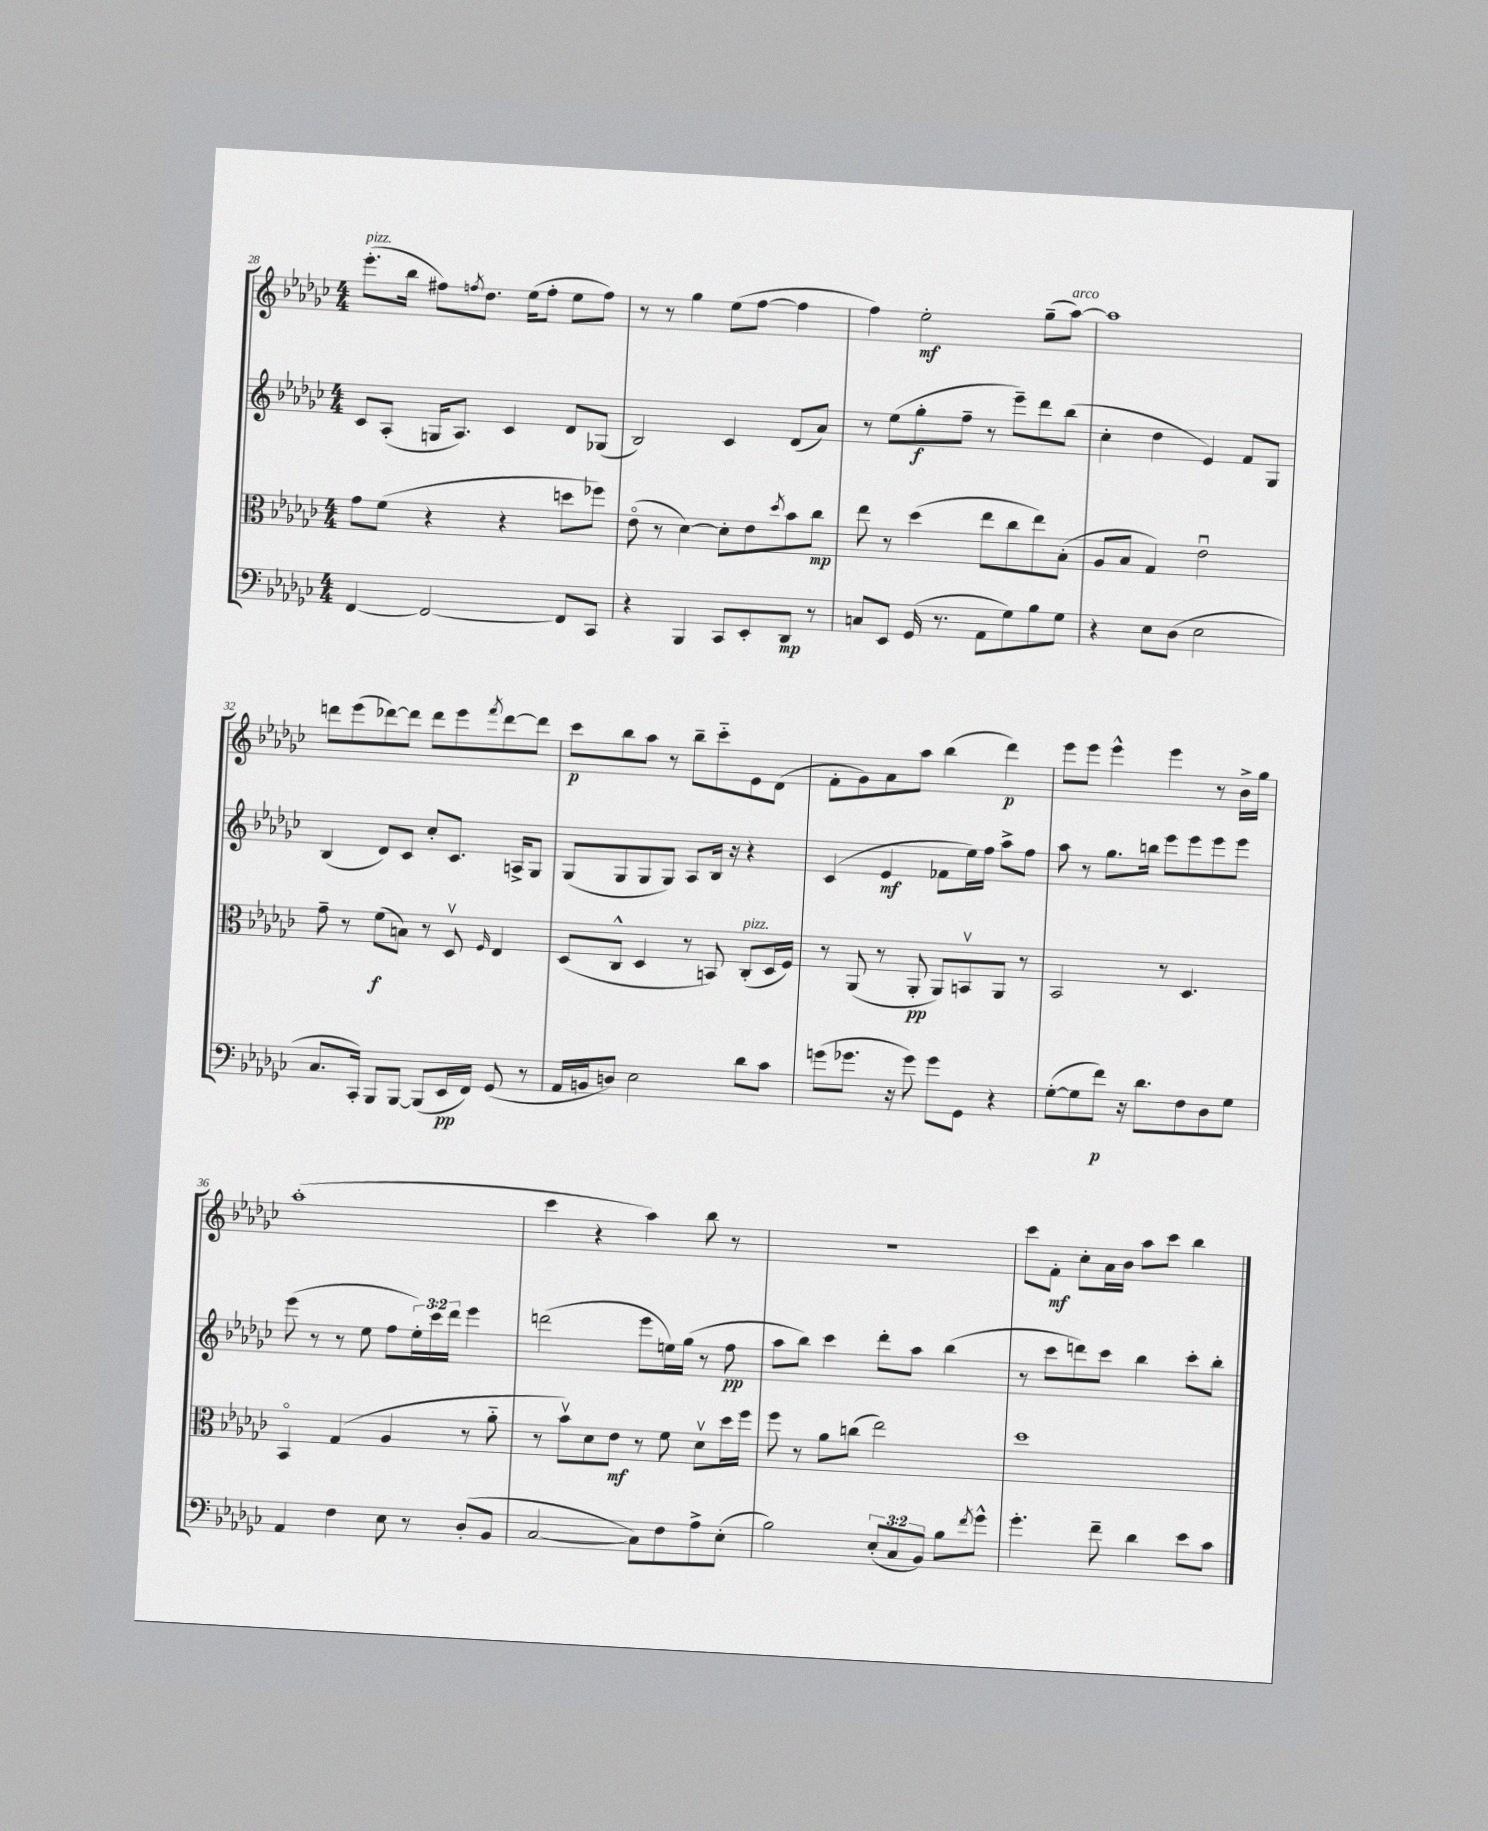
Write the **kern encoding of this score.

**kern	**dynam	**kern	**dynam	**kern	**dynam	**kern	**dynam
*part4	*part4	*part3	*part3	*part2	*part2	*part1	*part1
*staff4	*staff4	*staff3	*staff3	*staff2	*staff2	*staff1	*staff1
*clefF4	*	*clefC3	*	*clefG2	*	*clefG2	*
*k[b-e-a-d-g-c-]	*	*k[b-e-a-d-g-c-]	*	*k[b-e-a-d-g-c-]	*	*k[b-e-a-d-g-c-]	*
*M4/4	*	*M4/4	*	*M4/4	*	*M4/4	*
=28	=28	=28	=28	=28	=28	=28	=28
!	!	!	!	!	!	!LO:TX:a:i:t=pizz.	!
[4FF/	.	8g-\L	.	8c-/L	.	(8.eee-'\L	.
.	.	(8f\J	.	(8A-'/J	.	.	.
.	.	.	.	.	.	16bb-\Jk	.
2FF/_	.	4r	.	16Gn/KL	.	8ff#X\L)	.
.	.	.	.	8.A-/J)	.	.	.
.	.	.	.	.	.	8qffn/	.
.	.	.	.	.	.	8.dd-\J	.
.	.	4r	.	4c-/	.	.	.
.	.	.	.	.	.	(16ee-\KL	.
.	.	.	.	.	.	8ff'\J	.
8FF/L]	.	8ddn\L	.	8d-/L	.	8ee-\L	.
8CC-/J	.	8ff-X\J)	.	(8G-X/J	.	8ff\J)	.
=29	=29	=29	=29	=29	=29	=29	=29
4r	.	(8e-\	.	2B-/)	.	8r	.
.	.	8r	.	.	.	8r	.
4BBB-/	.	[4d-\)	.	.	.	4gg-\	.
8CC-/L	.	8d-'\L]	.	4c-/	.	(8ee-\L	.
8EE-'/	.	8e-\	.	.	.	[8ff\J	.
.	.	8qdd-/	.	.	.	.	.
8DD-/J	mp	8b-\	.	(8d-/L	.	4ff\]	.
8r	.	8cc-\J	mp	8a-/J)	.	.	.
=30	=30	=30	=30	=30	=30	=30	=30
8Cn/L	.	8ee-\	.	8r	.	4ff\)	.
8EE-/J	.	8r	.	(8ee-\L	.	.	.
(16GG-/	.	(4dd-\	.	8gg-'\	f	2ee-'\	mf
8.r	.	.	.	.	.	.	.
.	.	.	.	8ff~\J	.	.	.
8AA-\L	.	8ee-\L	.	8r	.	.	.
8G-\)	.	8cc-\	.	8eee-~\L)	.	.	.
8B-\	.	8ee-\)	.	8ddd-\	.	(8gg-~\L	.
!	!	!	!	!	!	!LO:TX:a:i:t=arco	!
8G-\J	.	(8B-'\J	.	(8bb-\J	.	[8aa-\J)	.
=31	=31	=31	=31	=31	=31	=31	=31
4r	.	8A-/L	.	4cc-'\	.	1aa-]	.
.	.	8B-/J	.	.	.	.	.
8E-\L	.	4G-/)	.	4dd-\	.	.	.
(8D-\J	.	.	.	.	.	.	.
2E-\	.	2e-u\	.	4e-/)	.	.	.
.	.	.	.	8f/L	.	.	.
.	.	.	.	8G-/J	.	.	.
!!LO:LB:g=z
=32	=32	=32	=32	=32	=32	=32	=32
8.C-/L	.	8g-~\	.	(4B-/	.	8dddn\L	.
.	.	8r	.	.	.	(8eee-\	.
16CC-'/Jk)	.	.	.	.	.	.	.
8BBB-/L	.	(8f\L	f	8d-/L)	.	[8ddd-X\)	.
[8BBB-/J	.	8Bn\J)	.	8c-/J	.	8ddd-\J]	.
(8BBB-/L]	.	8r	.	8cc-'/L	.	8ddd-\L	.
16EE-/L	pp	8D-v/	.	8.c-/J	.	8eee-\	.
16FF/JJ)	.	.	.	.	.	.	.
.	.	16qqF/	.	.	.	8qfff/	.
(8GG-/	.	4E-/	.	.	.	[8ddd-\	.
.	.	.	.	16An^/KL	.	.	.
8r	.	.	.	8G-/J	.	8ddd-\J]	.
=33	=33	=33	=33	=33	=33	=33	=33
16AA-/LL	.	(8D-/L	.	(8G-/L	.	8ccc-\L	p
16BBn/J	.	.	.	.	.	.	.
8Dn/J)	.	8C-^^/J	.	8G-/	.	8bb-\	.
2E-\	.	4D-/	.	8G-/	.	8aa-\J	.
.	.	.	.	8G-/J)	.	8r	.
.	.	8r	.	8A-/L	.	8bb-~\L	.
.	.	8BBn/)	.	16B-/Jk	.	8ccc-\	.
.	.	.	.	16r	.	.	.
!	!	!LO:TX:a:i:t=pizz.	!	!	!	!	!
8d-\L	.	(8C-'/L	.	4r	.	8e-\	.
8c-\J	.	16D-/L	.	.	.	(8d-\J	.
.	.	16F/JJ)	.	.	.	.	.
=34	=34	=34	=34	=34	=34	=34	=34
(8gn\L	.	8r	.	(4c-/	.	8f'\L	.
8.g-X\J	.	(8AA-/	.	.	.	8g-\)	.
.	.	8r	.	4e-/	mf	8a-\	.
16r	.	.	.	.	.	.	.
8g-\)	.	8AA-'/	pp	.	.	8aa-\J	.
8g-\L	.	8AA-/L)	.	8f-X\L	.	(4bb-\	.
8GG-\J	.	8BBnv/	.	16ee-\L)	.	.	.
.	.	.	.	16ff\JJ	.	.	.
4r	.	8AA-/J	.	8aa-^\L	.	4ddd-\)	p
.	.	8r	.	8ff\J	.	.	.
=35	=35	=35	=35	=35	=35	=35	=35
([8G-'\L	.	2BB-/	.	8aa-\	.	8eee-\L	.
8G-\]	.	.	.	8r	.	8eee-\J	.
8f\J)	p	.	.	8.gg-\L	.	4eee-^^\	.
16r	.	.	.	.	.	.	.
8.d-\L	.	.	.	16bbn\Jk	.	.	.
.	.	8r	.	8eee-\L	.	4eee-\	.
8F\	.	4.D-/	.	8eee-\	.	.	.
8D-\	.	.	.	8eee-\	.	8r	.
8G-\J	.	.	.	8eee-\J	.	16b-^\LL	.
.	.	.	.	.	.	16gg-\JJ	.
!!LO:LB:g=z
=36	=36	=36	=36	=36	=36	=36	=36
4AA-/	.	4BB-/	.	(8eee-\	.	(1aa-'	.
.	.	.	.	8r	.	.	.
4F\	.	(4G-/	.	8r	.	.	.
.	.	.	.	8ee-\	.	.	.
8E-\	.	4A-/	.	8ff\L	.	.	.
8r	.	.	.	24ee-'\L)	.	.	.
.	.	.	.	24ccc-\	.	.	.
.	.	.	.	24ddd-\JJ	.	.	.
(8D-'/L	.	8r	.	4eee-\	.	.	.
8BB-/J	.	8a-\	.	.	.	.	.
=37	=37	=37	=37	=37	=37	=37	=37
[2C-/	.	8r	.	(2dddn\	.	4ccc-\	.
.	.	8b-v\L)	.	.	.	.	.
.	.	8d-\	.	.	.	4r	.
.	.	8e-\J	mf	.	.	.	.
8C-\L])	.	8r	.	8eee-\L	.	4aa-\)	.
8F\	.	8f\	.	16een\L)	.	.	.
.	.	.	.	(16gg-\JJ	.	.	.
8A-^\	.	8d-v\L	.	8r	.	8bb-\	.
(8E-'\J	.	16dd-\L	.	8ff\	pp	8r	.
.	.	16ff\JJ	.	.	.	.	.
=38	=38	=38	=38	=38	=38	=38	=38
2B-\)	.	8ff\	.	8aa-\L	.	1r	.
.	.	8r	.	8bb-\J)	.	.	.
.	.	8a-\L	.	4ccc-\	.	.	.
.	.	(8ccn\J	.	.	.	.	.
(12E-'/L	.	2ee-\)	.	8ddd-'\L	.	.	.
12C-/	.	.	.	.	.	.	.
.	.	.	.	8aa-\J	.	.	.
12BB-/J)	.	.	.	.	.	.	.
8B-\L	.	.	.	(4bb-\	.	.	.
8qf/	.	.	.	.	.	.	.
8g-^^\J	.	.	.	.	.	.	.
=39	=39	=39	=39	=39	=39	=39	=39
4.g-'\	.	1dd-	.	8r	.	8ccc-\L	.
.	.	.	.	8ccc-\L	.	8f'\J	mf
.	.	.	.	8dddn\)	.	8cc-'\L	.
8f~\	.	.	.	8ccc-\J	.	16a-\L	.
.	.	.	.	.	.	16b-\JJ	.
4d-\	.	.	.	4bb-\	.	8aa-\L	.
.	.	.	.	.	.	8ccc-\J	.
8e-\L	.	.	.	8ccc-'\L	.	4bb-\	.
8c-\J	.	.	.	8bb-'\J	.	.	.
==	==	==	==	==	==	==	==
*-	*-	*-	*-	*-	*-	*-	*-
